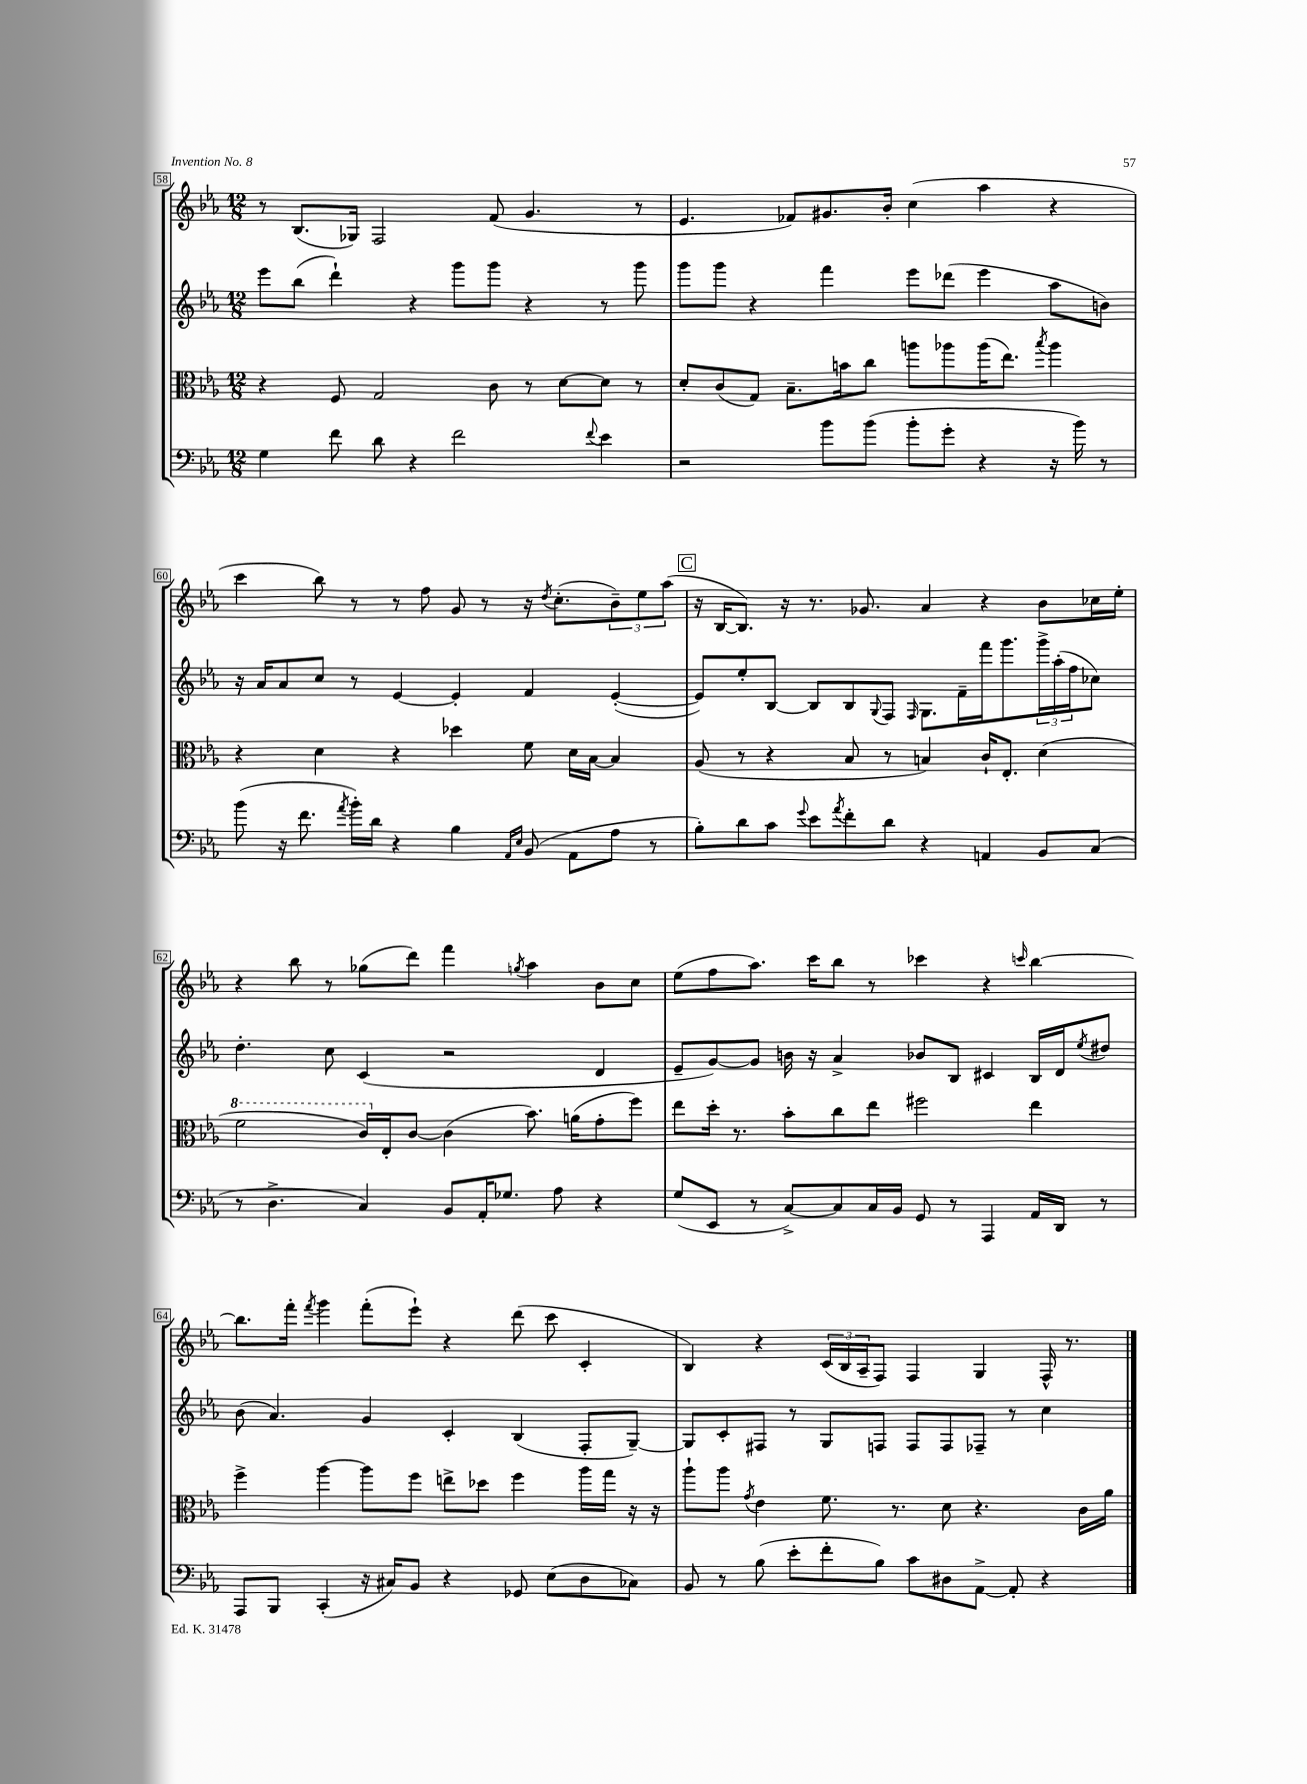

**kern	**kern	**kern	**kern
*part4	*part3	*part2	*part1
*staff4	*staff3	*staff2	*staff1
*clefF4	*clefC3	*clefG2	*clefG2
*k[b-e-a-]	*k[b-e-a-]	*k[b-e-a-]	*k[b-e-a-]
*M12/8	*M12/8	*M12/8	*M12/8
=58	=58	=58	=58
4G\	4r	8eee-\L	8r
.	.	(8bb-\J	(8.B-/L
8f\	8F/	4ddd`\)	.
.	.	.	16G-X/Jk)
8d\	2G/	.	2F/
4r	.	4r	.
2f\	.	8ggg\L	.
.	8c\	8ggg\J	(8f/
.	8r	4r	4.g/
.	[8d\L	.	.
8qqf/	.	.	.
4e-\	8d\J]	8r	.
.	8r	8ggg\	8r
=59	=59	=59	=59
2r	8d'/L	8ggg\L	4.e-/
.	(8c/	8ggg\J	.
.	8G/J)	4r	.
.	8.B-~\L	.	8f-X/L)
8b-\L	.	4fff\	8.g#X/
.	16bn\k	.	.
(8b-\J	8cc\J	.	.
.	.	.	16b-'/Jk
8b-'\L	8aan\L	8eee-\L	(4cc\
8g'\J	8aa-X\	(8ddd-X\J	.
4r	(16aa-\K	4eee-\	4aa-\
.	8.ee-\J)	.	.
.	8qbb-/	.	.
16r	4aa-\	8aa-\L	4r
16b-\)	.	.	.
8r	.	8bn\J)	.
!!LO:LB:g=z
=60	=60	=60	=60
(8b-\	4r	16r	4ccc\
.	.	16a-/KL	.
16r	.	8a-/	.
8.f\	.	.	.
.	4d\	8cc/J	8bb-\)
8qa-/	.	.	.
16b-'\LL)	.	8r	8r
16d\JJ	.	.	.
4r	4r	[4e-/	8r
.	.	.	8ff\
4B-\	4dd-X\	4e-'/]	8g/
.	.	.	8r
16qqAA-/LL	.	.	.
16qqE-/JJ	.	.	.
(8BB-/	8f\	4f/	16r
.	.	.	8qdd/
.	.	.	(8.cc'\L
8AA-\L	16d\LL	.	.
.	[16B-\JJ	.	.
8A-\J	4B-/]	([4e-'/	12b-~\)
.	.	.	12ee-\
8r	.	.	.
.	.	.	(12aa-\J
!!LO:REH:place=s1:t=C
=61	=61	=61	=61
8B-'\L)	(8A-/	8e-/L])	16r
.	.	.	[16B-/KL
8d\	8r	8ee-'/	8.B-/J])
8c\J	4r	[8B-/J	.
.	.	.	16r
8qqg/	.	.	.
8e-\L	.	8B-/L]	8.r
8qa-/	.	.	.
8f'\	8B-/	8B-/	.
.	.	.	8.g-X/
.	.	8qqG/	.
8d\J	8r	8F/J	.
.	.	16qqF/	.
4r	4Bn/)	8.G\L	4a-/
.	.	16f~\L	.
4AAn/	16c`/KL	16fff\J	4r
.	8.E-'/J	8.ggg\	.
8BB-/L	(4d\	24ggg^\L	8b-\L
.	.	(24aa-'\	.
.	.	24ff\J	.
(8C/J	.	8cc-X\J)	16cc-X\L
.	.	.	16ee-'\JJ
!!LO:LB:g=z
=62	=62	=62	=62
*	*8va	*	*
8r	2ff\	4.dd'\	4r
4.D^\	.	.	.
.	.	.	8bb-\
.	.	8cc\	8r
4C/)	16cc/LL)	(4c/	(8gg-X\L
*	*X8va	*	*
.	16E-'/J	.	.
.	[8c/J	.	8ddd\J)
8BB-/L	(4c\]	2r	4fff\
16AA-'/K	.	.	.
8.G-X/J	.	.	.
.	.	.	8qggn/
.	8.b-\)	.	4aa-\
8A-\	.	.	.
.	(16an\KL	.	.
4r	8g'\	4d/	8b-\L
.	8ff\J)	.	8cc\J
=63	=63	=63	=63
(8G/L	8ee-\L	8e-~/L	(8ee-\L
8EE-/J	16dd'\Jk	[8g/)	8ff\
.	8.r	.	.
8r	.	8g/J]	8.aa-\J)
[8C^/L)	8b-'\L	16bn\	.
.	.	16r	16ccc\KL
8C/]	8cc\	4a-^/	8bb-\J
16C/L	8ee-\J	.	8r
16BB-/JJ	.	.	.
8GG/	2ff#X\	8b-X/L	4ccc-X\
8r	.	8B-/J	.
4AAA-/	.	4c#X/	4r
.	.	.	16qqcccn/
16AA-/LL	4ee-\	16B-/LL	[4bb-\
16DD/JJ	.	16d/J	.
.	.	8qee-/	.
8r	.	8dd#X/J	.
!!LO:LB:g=z
=64	=64	=64	=64
8AAA-/L	4ff^\	(8b-\	8.bb-\L]
8BBB-/J	.	4.a-/)	.
.	.	.	16fff'\Jk
.	.	.	8qfff/
(4CC'/	[4aa-\	.	4ggg\
16r	8aa-\L]	4g/	(8fff'\L
16C#X/KL)	.	.	.
8BB-/J	8ff\J	.	8eee-`\J)
4r	8een^\L	4c'/	4r
.	8dd-X\J	.	.
8GG-X/	4ff\	(4B-/	(8ddd\
(8E-\L	.	.	8ccc\
8D\	16aa-\LL	8F'/L	4c'/
.	16gg\JJ	.	.
8C-X\J)	16r	[8G~/J)	.
.	16r	.	.
=65	=65	=65	=65
8BB-/	8aa-`\L	8G/L]	4B-/)
8r	8aa-\J	8c'/	.
.	8qg/	.	.
(8B-\	4e-\	8F#X/J	4r
8e-'\L	.	8r	.
8f'\	8.f\	8G/L	(24c/LL
.	.	.	24B-/
.	.	.	24A-~/J
8B-\J)	.	8Fn/J	8F/J)
.	8.r	.	.
8c\L	.	8F/L	4F/
8D#X\	8d\	8F/	.
[8AA-^\J	4.r	8F-X~/J	4G/
8AA-'/]	.	8r	.
4r	.	4cc\	16F^^/
.	.	.	8.r
.	16c\LL	.	.
.	16a-\JJ	.	.
==	==	==	==
*-	*-	*-	*-
